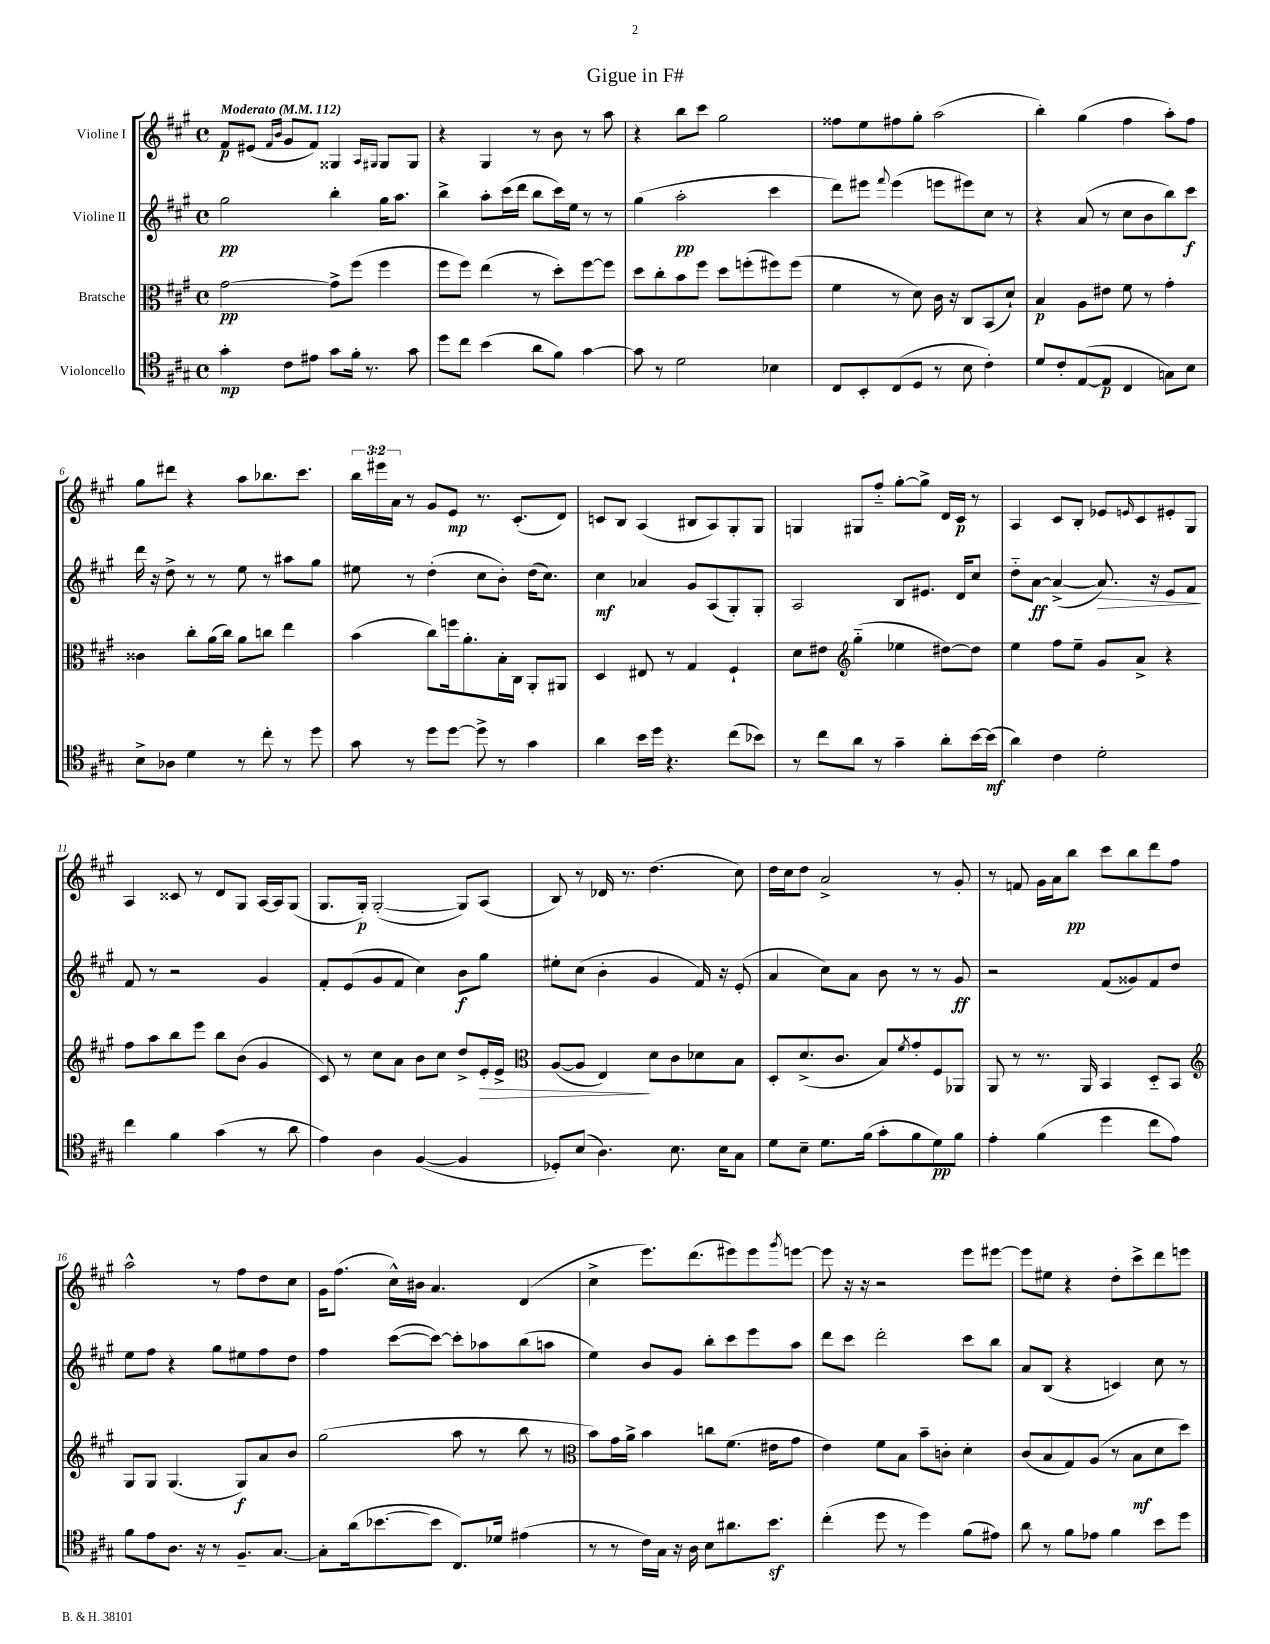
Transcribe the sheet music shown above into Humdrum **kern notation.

**kern	**dynam	**kern	**dynam	**kern	**dynam	**kern	**dynam
*part4	*part4	*part3	*part3	*part2	*part2	*part1	*part1
*staff4	*staff4	*staff3	*staff3	*staff2	*staff2	*staff1	*staff1
*I"Violoncello	*	*I"Bratsche	*	*I"Violine II	*	*I"Violine I	*
*clefC4	*	*clefC3	*	*clefG2	*	*clefG2	*
*k[f#c#g#]	*	*k[f#c#g#]	*	*k[f#c#g#]	*	*k[f#c#g#]	*
*M4/4	*	*M4/4	*	*M4/4	*	*M4/4	*
*met(c)	*	*met(c)	*	*met(c)	*	*met(c)	*
*MM112	*	*MM112	*	*MM112	*	*MM112	*
=1	=1	=1	=1	=1	=1	=1	=1
!	!	!	!	!	!	!LO:TX:a:B:t=Moderato	!
4g#'\	mp	[2g#\	pp	2gg#\	pp	8f#/L	p
.	.	.	.	.	.	(8e#X/J	.
.	.	.	.	.	.	16qqf#/LL	.
.	.	.	.	.	.	16qqb/JJ	.
8c#\L	.	.	.	.	.	8g#/L	.
8e#X\J	.	.	.	.	.	8f#/J)	.
8g#\L	.	8g#^\L]	.	4bb'\	.	4G##X/	.
16f#'\Jk	.	(8ff#\J	.	.	.	.	.
8.r	.	.	.	.	.	.	.
.	.	.	.	.	.	16qqA/LL	.
.	.	.	.	.	.	16qqG#X/JJ	.
.	.	4ff#\	.	16gg#\KL	.	8G#/L	.
.	.	.	.	8.aa\J	.	.	.
8g#\	.	.	.	.	.	8G#/J	.
=2	=2	=2	=2	=2	=2	=2	=2
8dd\L	.	8ff#\L	.	4bb^\	.	4r	.
8cc#\J	.	8ff#\J)	.	.	.	.	.
(4b\	.	(4ee\	.	8aa'\L	.	4G#/	.
.	.	.	.	(16ccc#\L	.	.	.
.	.	.	.	16ddd\JJ	.	.	.
8a\L	.	8r	.	8bb\L	.	8r	.
8f#\J)	.	8dd'\L)	.	16ccc#\L)	.	8b\	.
.	.	.	.	16ee\JJ	.	.	.
[4g#\	.	[8ff#\	.	8r	.	8r	.
.	.	8ff#\J]	.	8r	.	8aa\	.
=3	=3	=3	=3	=3	=3	=3	=3
8g#\]	.	8dd\L	.	(4gg#\	.	4r	.
8r	.	8cc#'\	.	.	.	.	.
2d\	.	8b\	.	2aa'\	pp	8bb\L	.
.	.	8ff#\J	.	.	.	8ccc#\J	.
.	.	8dd\L	.	.	.	2gg#\	.
.	.	(8ffn'\	.	.	.	.	.
4B-X\	.	8ff#X\)	.	4ccc#\	.	.	.
.	.	(8ff#\J	.	.	.	.	.
=4	=4	=4	=4	=4	=4	=4	=4
8C#/L	.	4f#\	.	8ddd\L)	.	8ff##X\L	.
8BB'/	.	.	.	8eee#X\J	.	8ee\	.
.	.	.	.	8qqfff#/	.	.	.
(8C#/	.	8r	.	(4eee#\	.	8ff#X\	.
8D/J	.	8d\)	.	.	.	8gg#'\J	.
8r	.	16c#\	.	8eeen\L	.	(2aa\	.
.	.	16r	.	.	.	.	.
8B\	.	8C#/L	.	8eee#X\)	.	.	.
4c#'\)	.	(8BB/	.	8cc#\J	.	.	.
.	.	8d`/J)	.	8r	.	.	.
=5	=5	=5	=5	=5	=5	=5	=5
8d/L	.	4B/	p	4r	.	4bb'\)	.
8c#'/	.	.	.	.	.	.	.
([8E/	.	8A\L	.	(8a/	.	(4gg#\	.
8E/J]	p	8e#X\J	.	8r	.	.	.
4C#/	.	8f#\	.	8cc#\L	.	4ff#\	.
.	.	8r	.	8b\	.	.	.
8Gn\L)	.	4g#'\	.	8bb\)	.	8aa'\L)	.
8B\J	.	.	.	8ccc#\J	f	8ff#\J	.
!!LO:LB:g=z
=6	=6	=6	=6	=6	=6	=6	=6
8B^\L	.	4c##X\	.	16ddd\	.	8gg#\L	.
.	.	.	.	16r	.	.	.
8A-X\J	.	.	.	8dd^\	.	8ddd#X\J	.
4d\	.	8cc#'\L	.	8r	.	4r	.
.	.	(16a\L	.	8r	.	.	.
.	.	16cc#\JJ)	.	.	.	.	.
8r	.	8a\L	.	8ee\	.	8aa\L	.
8cc#'\	.	8ccn\J	.	8r	.	8.bb-X\	.
8r	.	4ee\	.	8aa#X\L	.	.	.
.	.	.	.	.	.	8.ccc#\J	.
8dd\	.	.	.	8gg#\J	.	.	.
=7	=7	=7	=7	=7	=7	=7	=7
8g#\	.	(4b\	.	8ee#X\	.	24bb\LL	.
.	.	.	.	.	.	24eee#X\	.
.	.	.	.	.	.	24a\JJ	.
8r	.	.	.	8r	.	8r	.
8dd\L	.	8cc#\L)	.	(4dd'\	.	8g#/L	.
[8dd\J	.	16ffn\k	.	.	.	8e/J	mp
.	.	8.a'\	.	.	.	.	.
8dd^\]	.	.	.	8cc#\L	.	8.r	.
8r	.	16B'\L	.	8b'\J)	.	.	.
.	.	16C#\JJ	.	.	.	(8.c#'/L	.
4g#\	.	8AA'/L	.	(16dd\KL	.	.	.
.	.	.	.	8.cc#\J)	.	.	.
.	.	8AA#X/J	.	.	.	8d/J)	.
=8	=8	=8	=8	=8	=8	=8	=8
4a\	.	4D/	.	4cc#\	mf	8cn/L	.
.	.	.	.	.	.	8B/J	.
16b\LL	.	8E#X/	.	4a-X/	.	(4A/	.
16dd\JJ	.	.	.	.	.	.	.
4.r	.	8r	.	.	.	.	.
.	.	4G#/	.	8g#/L	.	8B#X/L	.
.	.	.	.	(8A/	.	8A/)	.
(8cc#\L	.	4F#`/	.	8G#'/)	.	8G#'/	.
8b-X\J)	.	.	.	8G#'/J	.	8G#/J	.
=9	=9	=9	=9	=9	=9	=9	=9
8r	.	8d\L	.	2A/	.	4Gn/	.
8cc#\L	.	8e#X\J	.	.	.	.	.
*	*	*clefG2	*	*	*	*	*
8a\J	.	(4gg#\	.	.	.	8G#X/L	.
8r	.	.	.	.	.	8ff#/J	.
4g#~\	.	4ee-X\	.	8B/L	.	[8gg#'\L	.
.	.	.	.	8.e#X/J	.	8gg#^\J]	.
8a'\L	.	[8dd#X\L)	.	.	.	16d/LL	.
.	.	.	.	16d/KL	.	16c#/JJ	p
[16b\L	.	8dd#\J]	.	8cc#/J	.	8r	.
(16b\JJ]	mf	.	.	.	.	.	.
=10	=10	=10	=10	=10	=10	=10	=10
4a\)	.	4ee\	.	8dd\L	.	4A/	.
.	.	.	.	[8a\J	ff	.	.
4c#\	.	8ff#\L	.	(4a^/_	.	8c#/L	.
.	.	8ee~\J	.	.	.	8B'/J	.
!	!	!	!	!	!LO:HP:b	!	!
2d'\	.	8g#/L	.	8.a/])	>	8e-X/L	.
.	.	.	.	.	.	16qqen/	.
.	.	8a^/J	.	.	.	8c#/	.
.	.	.	.	16r	.	.	.
.	.	4r	.	8e/L	.	8e#X'/	.
.	.	.	.	8f#/J	.	8G#/J	.
.	.	.	.	.	]	.	.
!!LO:LB:g=z
=11	=11	=11	=11	=11	=11	=11	=11
4cc#\	.	8ff#\L	.	8f#/	.	4A/	.
.	.	8aa\	.	8r	.	.	.
4f#\	.	8bb\	.	2r	.	8c##X/	.
.	.	8eee\J	.	.	.	8r	.
(4g#\	.	8bb\L	.	.	.	8d/L	.
.	.	(8b\J	.	.	.	8G#/J	.
8r	.	4g#/	.	4g#/	.	[16A/LL	.
.	.	.	.	.	.	16A/J]	.
8a\	.	.	.	.	.	(8G#/J	.
=12	=12	=12	=12	=12	=12	=12	=12
4e\)	.	8c#/)	.	8f#'/L	.	8.G#/L	.
.	.	8r	.	(8e/	.	.	.
.	.	.	.	.	.	16G#'/Jk)	p
4A\	.	8cc#\L	.	8g#/	.	([2G#'/	.
.	.	8a\J	.	8f#/J	.	.	.
([4F#/	.	8b\L	.	4cc#\)	.	.	.
.	.	8cc#\J	.	.	.	.	.
4F#/]	.	8dd^/L	.	8b\L	f	8G#/L])	.
!	!	!	!LO:HP:b	!	!	!	!
.	.	16e'/L	>	8gg#\J	.	(8A/J	.
.	.	16e^/JJ	.	.	.	.	.
=13	=13	=13	=13	=13	=13	=13	=13
*	*	*clefC3	*	*	*	*	*
8D-X'/L)	.	([8A/L	.	8ee#X'\L	.	8B/)	.
(8B/J	.	8A/J]	.	(8cc#\J	.	8r	.
4.A\)	.	4E/)	.	4b'\	.	16d-X/	.
.	.	.	.	.	.	8.r	.
.	.	8d\L	]	4g#/	.	(4.dd\	.
8.B\	.	8c#\	.	.	.	.	.
.	.	8d-X\	.	16f#/)	.	.	.
16B\KL	.	.	.	16r	.	.	.
8G#\J	.	8B\J	.	(8e'/	.	8cc#\)	.
=14	=14	=14	=14	=14	=14	=14	=14
8d\L	.	8D'/L	.	4a/	.	16dd\LL	.
.	.	.	.	.	.	16cc#\J	.
8B~\J	.	(8.d^/	.	.	.	8dd\J	.
8.d\L	.	.	.	8cc#\L)	.	2a^/	.
.	.	8.c#/J	.	.	.	.	.
.	.	.	.	8a\J	.	.	.
(16f#\Jk	.	.	.	.	.	.	.
8g#'\L	.	8B/L)	.	8b\	.	.	.
.	.	8qf#/	.	.	.	.	.
8f#\	.	8g#'/	.	8r	.	.	.
8d\)	pp	8F#/	.	8r	.	8r	.
8f#\J	.	8AA-X/J	.	8g#/	ff	8g#'/	.
=15	=15	=15	=15	=15	=15	=15	=15
4e'\	.	8AA/	.	2r	.	8r	.
.	.	8r	.	.	.	8fn/	.
(4f#\	.	8.r	.	.	.	16g#\LL	.
.	.	.	.	.	.	16a\J	.
.	.	.	.	.	.	8bb\J	pp
.	.	16AA/	.	.	.	.	.
4dd\	.	4BB/	.	(8f#/L	.	8ccc#\L	.
.	.	.	.	8g##X/)	.	8bb\	.
8cc#\L	.	8D/L	.	8f#/	.	8ddd\	.
8e\J)	.	8BB/J	.	8dd/J	.	8ff#\J	.
!!LO:LB:g=z
=16	=16	=16	=16	=16	=16	=16	=16
*	*	*clefG2	*	*	*	*	*
8f#\L	.	8G#/L	.	8ee\L	.	2aa^^\	.
8e\	.	8G#/J	.	8ff#\J	.	.	.
8.A\J	.	(4.G#/	.	4r	.	.	.
16r	.	.	.	.	.	.	.
8r	.	.	.	8gg#\L	.	8r	.
8.F#~/L	.	8G#/L)	f	8ee#X\	.	8ff#\L	.
.	.	8a/	.	8ff#\	.	8dd\	.
[8.G#/J	.	.	.	.	.	.	.
.	.	8b/J	.	8dd\J	.	8cc#\J	.
=17	=17	=17	=17	=17	=17	=17	=17
8G#'\L]	.	(2gg#\	.	4ff#\	.	16g#\KL	.
.	.	.	.	.	.	(8.ff#\J	.
(16a\k	.	.	.	.	.	.	.
[8.b-X\	.	.	.	.	.	.	.
.	.	.	.	([8ccc#\L	.	16cc#^^\LL)	.
.	.	.	.	.	.	16b#X\JJ	.
8b-\J]	.	.	.	8ccc#\J_)	.	4.a/	.
8.C#/L)	.	8aa\	.	8ccc#'\L]	.	.	.
.	.	8r	.	8aa-X\	.	.	.
16d-X/Jk	.	.	.	.	.	.	.
(4e#X\	.	8bb\	.	(8bb\	.	(4d/	.
.	.	8r	.	8aan\J	.	.	.
=18	=18	=18	=18	=18	=18	=18	=18
*	*	*clefC3	*	*	*	*	*
8r	.	8b\L)	.	4ee\)	.	4cc#^\	.
8r	.	16g#\L	.	.	.	.	.
.	.	16a^\JJ	.	.	.	.	.
16c#\LL)	.	4b\	.	8b/L	.	8.eee\L)	.
16G#\JJ	.	.	.	.	.	.	.
16r	.	.	.	8g#/J	.	.	.
16A\	.	.	.	.	.	(8.ddd\	.
8B\L	.	8ccn\L	.	8bb'\L	.	.	.
8.a#X\	.	(8.f#\J	.	8ccc#\	.	8eee#X\)	.
.	.	.	.	8eee\	.	8eee#\	.
8.bz\J	.	16e#X\KL	.	.	.	.	.
.	.	.	.	.	.	8qggg#/	.
.	.	8g#\J	.	8aa\J	.	[8eeen\J	.
=19	=19	=19	=19	=19	=19	=19	=19
(4cc#'\	.	4e\)	.	8ddd\L	.	8eee\]	.
.	.	.	.	8ccc#\J	.	16r	.
.	.	.	.	.	.	16r	.
8dd\	.	8f#\L	.	2ddd'\	.	2r	.
8r	.	8B\J	.	.	.	.	.
4dd\)	.	8b~\L	.	.	.	.	.
.	.	8cn'\J	.	.	.	.	.
(8f#\L	.	4d'\	.	8ccc#\L	.	8eee\L	.
8e#X\J)	.	.	.	8bb\J	.	[8eee#X\J	.
=20	=20	=20	=20	=20	=20	=20	=20
8a\	.	(8c#/L	.	8a/L	.	8eee#\L]	.
8r	.	8B/	.	(8B/J	.	8ee#X\J	.
8f#\L	.	8G#/)	.	4r	.	4r	.
8e-X\J	.	(8A/J	.	.	.	.	.
4f#\	.	8r	.	4cn/)	.	8dd'\L	.
.	.	8B\L	mf	.	.	8ccc#^\	.
8b\L	.	8d\	.	8cc#\	.	8ddd\	.
8dd\J	.	8dd\J)	.	8r	.	8eeen\J	.
==	==	==	==	==	==	==	==
*-	*-	*-	*-	*-	*-	*-	*-
